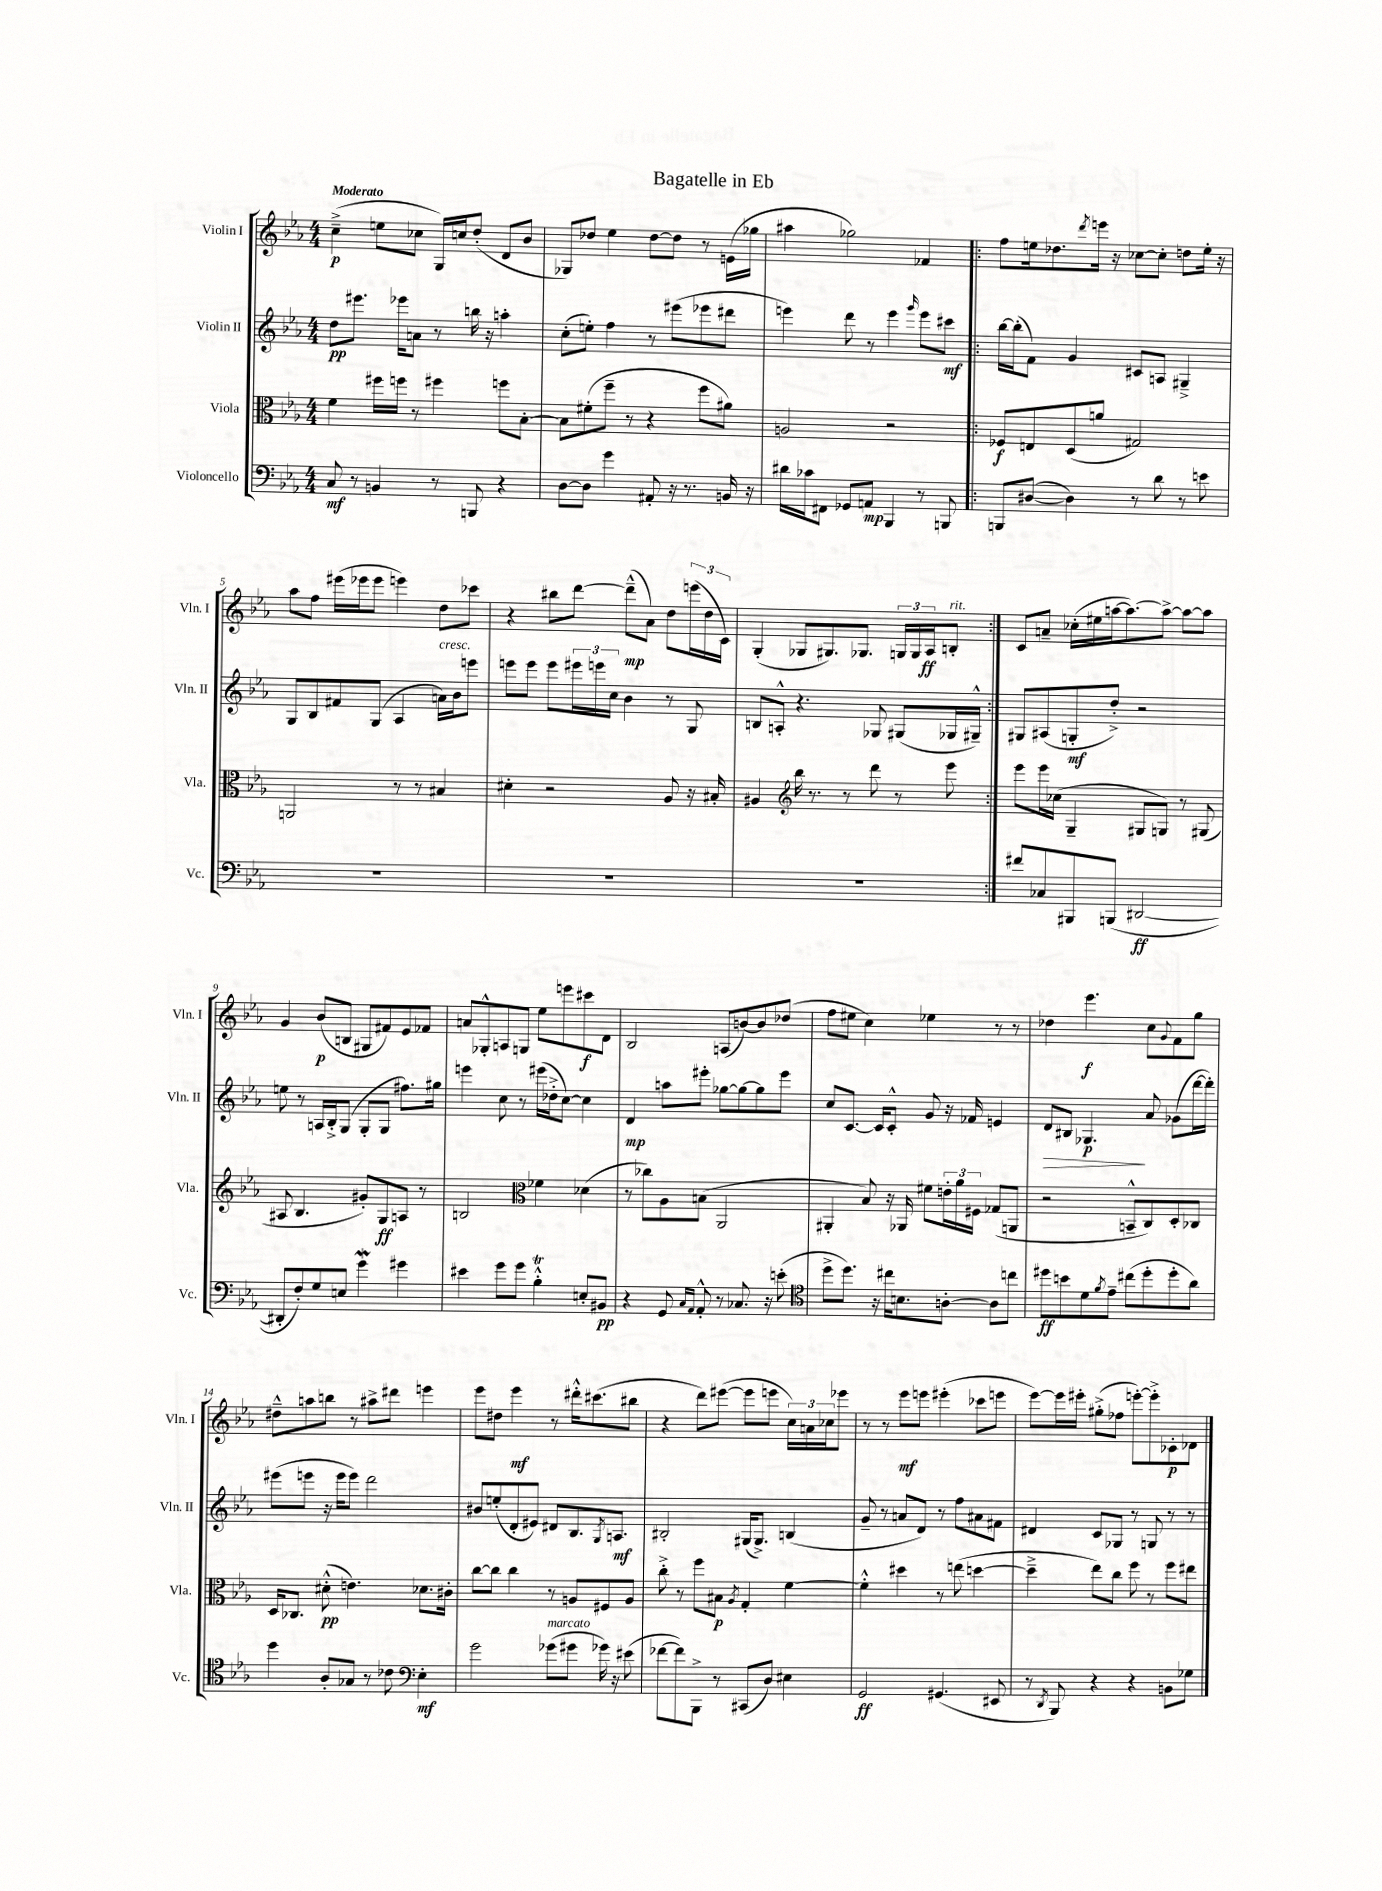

**kern	**kern	**kern	**kern
*staff4	*staff3	*staff2	*staff1
*clefF4	*clefC3	*clefG2	*clefG2
*k[b-e-a-]	*k[b-e-a-]	*k[b-e-a-]	*k[b-e-a-]
*M4/4	*M4/4	*M4/4	*M4/4
8C	4f	8dd	(4cc~^
8r	.	8.eee#	.
4BB	16ff#	.	8ee
.	16ff	16eee-	.
.	8r	8a	8cc-
8r	4ff#	8r	16G)
.	.	.	16cc
8BBB	.	16bb	(8dd'
.	.	16r	.
4r	8ff	4aa'	8d
.	[8B-'	.	8b-
=	=	=	=
[8D	8B-]	(8cc'	8G-)
8D]	(8f#'	8ee')	8dd-
4g	8ff~	4ff	4ee-
.	8r	.	.
8AA#'	4r	8r	[8dd-
16r	.	(8eee#	8dd-]
8.r	.	.	.
.	8ff	8eee-	8r
16BB	8a#)	8ddd#	(16e
16r	.	.	16gg-
=	=	=	=
16d#	2A	4eee)	4aa#
16c-	.	.	.
8FF#	.	.	.
8GG-	.	8ddd	2gg-)
8AA	.	8r	.
4BBB-	2r	4eee	.
.	.	16qqggg	.
8r	.	8eee	4f-
8BBB	.	8ccc#	.
=!|:	=!|:	=!|:	=!|:
8BBB	8F-	[16bb-	8ff
.	.	(16bb-']	.
([8D#	8E	8f)	16ee
.	.	.	8.dd-
4D#])	(8D	4g	.
.	.	.	8qddd
.	8a	.	16eee
.	.	.	16r
8r	2G#)	8c#	[8cc-
8d	.	8A	8cc-']
8r	.	4G#~^	8dd
8e	.	.	16ee'
.	.	.	16r
=	=	=	=
1r	2AA	8G	8aa-
.	.	8B-	8ff
.	.	8f#	(16eee#
.	.	.	16eee-
.	.	(8G	8eee-
.	8r	4A-	4eee)
.	8r	.	.
.	4B#	16a)	8dd
.	.	16b-	.
.	.	8eee	8ccc-
=	=	=	=
1r	4d#'	8eee	4r
.	.	8eee	.
.	2r	8eee	8bb#
.	.	24eee#	[8ddd
.	.	24eee	.
.	.	24cc	.
.	.	4b-	(8ddd~^^]
.	.	.	8a-)
.	8A-	8r	8dd
.	16r	8G	(24eee
.	.	.	24dd
.	16B#'	.	.
.	.	.	24c)
=	=	=	=
1r	4A#	8B	(4G'
.	.	8A'^^	.
*	*clefG2	*	*
.	16bb-	4.r	8G-
.	8.r	.	.
.	.	.	8.G#)
.	8r	.	.
.	.	.	8.G-
.	8ddd	8G-	.
.	8r	(8G#	24G
.	.	.	24G
.	.	.	24A-
.	8eee-	16G-	8B'
.	.	16G#~^^)	.
=:|!	=:|!	=:|!	=:|!
8f#	8eee-	8G#	8c
8C-	16eee-	(8A#	8a~
.	(16cc-	.	.
8BBB#	4G~	8G'	(16cc-'
.	.	.	16ee#
(8BBB	.	8dd'^)	[16aa
.	.	.	8.aa_)
[2DD#	8G#	2r	.
.	8G)	.	8aa^_
.	8r	.	8aa_
.	(8G#	.	8aa]
=	=	=	=
8DD#']	8A#	8ee	4g
8F')	4.B-	8r	.
8G	.	16A	(8b-
.	.	16B-'^	.
8E	.	(8G	8B
4g	8g#')	8G'	8G#
.	8G	8G	8f#)
4g#	8A	8.ff#)	8e-
.	8r	.	8f-
.	.	16gg#	.
=	=	=	=
4e#	2B	4eee	8a
.	.	.	8G-'^^
8g	.	8cc	8A
8g	.	8r	8G
*	*clefC3	*	*
4B-'^^	4f-	(16eee#	8ee-
.	.	16dd-'^	.
.	.	[8cc)	8eee
8E'	(4d-	4cc]	8ccc#
8BB#	.	.	8d
=	=	=	=
4r	8r	4d	2B-
.	8cc-)	.	.
8GG	8A-	8aa	.
16qqC	.	.	.
16qqAA-	.	.	.
8AA-'^^	(8B	8eee#'	.
8r	2AA-	[8gg-	(8A
8.C-	.	8gg-_	[8b)
.	.	8gg-]	8b]
16r	.	.	.
(8e'	.	8eee#	(8dd-
=	=	=	=
*clefC4	*	*	*
8dd^	4AA#'	8cc	8ff
8.dd)	.	[8.c	8ee#
.	8B-)	.	4cc)
16r	.	16c]	.
16cc#	16r	8c'^^	.
8.B	16AA-	.	.
.	8f#	8g	4ee-
[8A'	24e'	16r	.
.	24a-	.	.
.	.	16f-	.
.	24F#	.	.
8A]	(8G-	4e	8r
8cc	8AA	.	8r
=	=	=	=
8dd#	2r	8d	4dd-
8b	.	8B#	.
8d	.	4.G-	4.eee-
8qf	.	.	.
8e-~	.	.	.
(8cc#	8BB~^^	.	.
8dd#'	8C)	8a-	8cc
.	.	.	8qqg
8dd#'	8D'	(8g-	8f
8a-)	8C-	[16ddd	8gg
.	.	16ddd'])	.
=	=	=	=
4dd	16D	(8eee#	8dd#~^^
.	8.C-	.	.
.	.	8eee	8aa
8A-'	(8d#'^^	16r	8bb
.	.	16eee	.
8G-	4.e)	8eee)	8r
8r	.	2ddd	8aa#^
8c-	.	.	8ddd#
*clefF4	*	*	*
4E-'	8.d-	.	4eee
.	16c#'	.	.
=	=	=	=
2g	[8cc	8b#	8eee-
.	8cc]	(8ee'	8dd#
.	4cc	8d'	4eee-
.	.	8e#)	.
(8g-	8r	8d#	8r
8g#	8A	8.B-	16ddd#'^^
.	.	.	(8.ccc#
16g-)	8F#	.	.
.	.	8qG	.
16r	.	8.A	.
(8e#	8A	.	8bb#
=	=	=	=
[8f-	8cc'^	2B#'	4r
8f-])	8r	.	.
8BBB-^	8ff	.	8ddd)
8r	8B#	.	([8eee#
.	8qA-	.	.
(8CC#	4G'	(16G#	8eee#]
.	.	8.G#^)	.
8D)	.	.	8eee
4E#	[4f	(4B	24cc)
.	.	.	24a
.	.	.	24cc-
.	.	.	8eee-
=	=	=	=
2GG	4f'^^]	8g~	8r
.	.	8r	8r
.	4dd#	8a	8eee-
.	.	8d)	8eee
(4.GG#	8r	8r	(4eee#'
.	(8ee	8ff	.
.	[4dd	8a#	8ccc-
8EE#	.	8f#	8eee
=	=	=	=
8r	4dd~^]	4d#	[8eee-)
8qDD	.	.	.
8BBB-)	.	.	16eee-]
.	.	.	16eee#'
4r	8ee-)	8c	(8gg#'^
.	8cc	8G-	8ff-
4r	8ff	8r	[8eee')
.	8r	8G	8eee'^]
8BB	8ff	8r	8c-'
8G-	8ee#	8r	8d-
==	==	==	==
*-	*-	*-	*-
